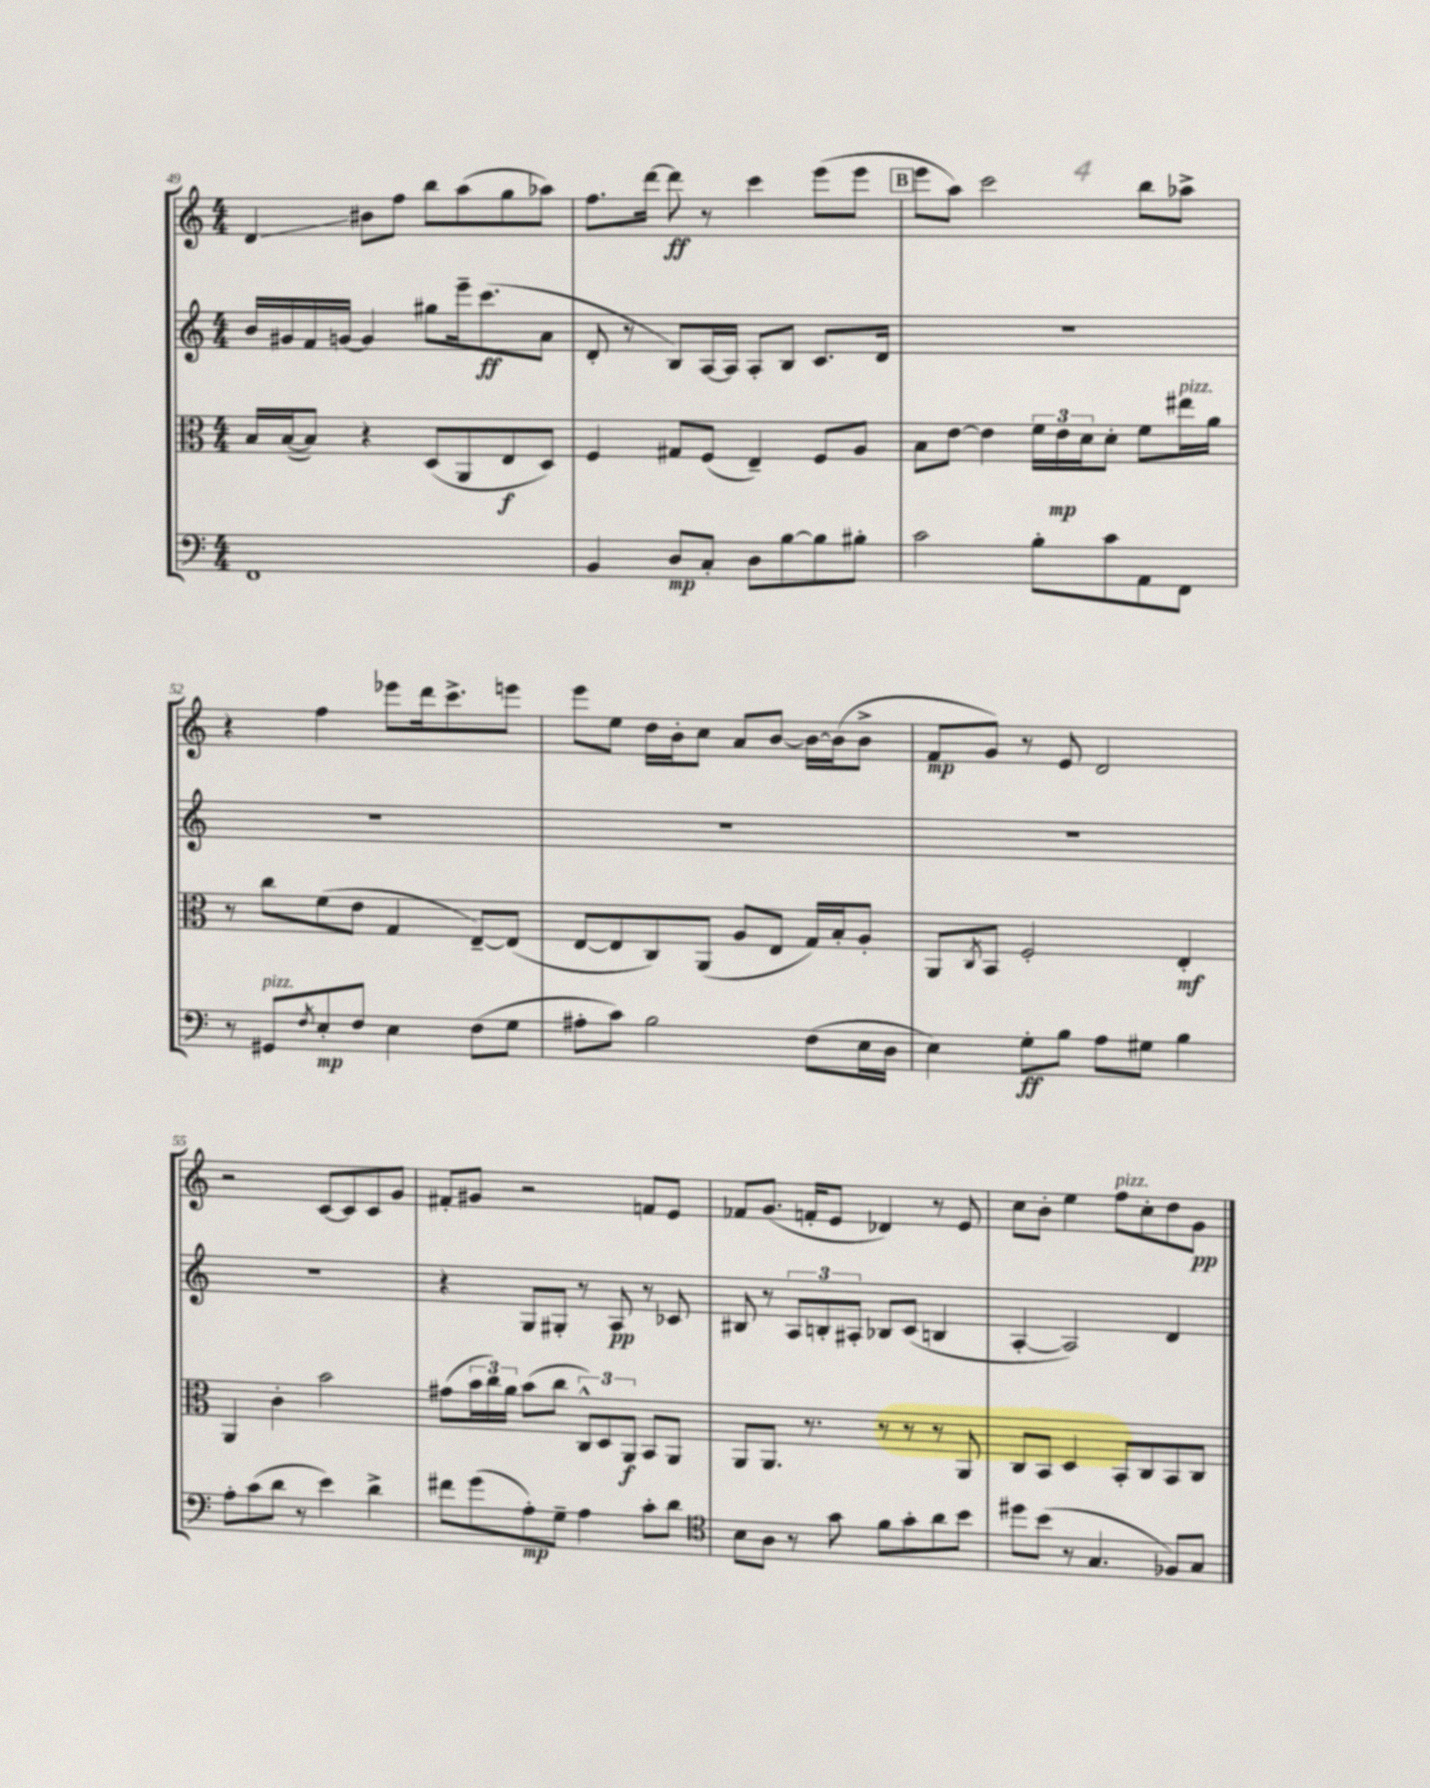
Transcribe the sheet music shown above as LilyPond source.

<<
\new StaffGroup <<
\new Staff = "s0" {
    \clef treble \key c \major \numericTimeSignature \time 4/4
    d'4\glissando bis'8 f''8 b''8 a''8( g''8 aes''8) |
    f''8. d'''16~ d'''8\ff r8 c'''4 e'''8( e'''8 |
    \mark \markup { \box "B" } e'''8 a''8) c'''2 b''8 aes''8-> |
    r4 f''4 ees'''8 d'''16 c'''8.-> e'''8 |
    e'''8 e''8 d''16 b'16-. c''8 a'8 b'8~ b'16~ b'16( b'8-> |
    f'8\mp g'8) r8 e'8 d'2 |
    r2 c'8~ c'8 c'8 g'8 |
    fis'8-. gis'8 r2 f'8 e'8 |
    fes'8 g'8.( f'16-. e'8 des'4) r8 e'8 |
    c''8 b'8-. e''4 f''8^\markup { \italic "pizz." } c''8-. d''8 g'8\pp \bar "|." |
}
\new Staff = "s1" {
    \clef treble \key c \major \numericTimeSignature \time 4/4
    b'16 gis'16 f'16 g'16~ g'4 gis''8 e'''16-- c'''8.\ff( a'8 |
    d'8-. r8 b8) a16~ a16 a8-. b8 c'8. d'16 |
    \mark \markup { \box "B" } R1 |
    R1 |
    R1 |
    R1 |
    R1 |
    r4 g8 gis8-. r8 a8\pp r8 ces'8 |
    bis8 r8 \tuplet 3/2 { a8 b8-. ais8-. } bes8 c'8( b4 |
    a4~-. a2) d'4 \bar "|." |
}
\new Staff = "s2" {
    \clef alto \key c \major \numericTimeSignature \time 4/4
    b16 b16~( b8) r4 d8( a,8 e8\f d8) |
    f4 gis8 f8( e4--) f8 a8 |
    \mark \markup { \box "B" } b8 e'8~ e'4 \tuplet 3/2 { f'16 e'16\mp d'16 } d'8-. f'8 eis''16^\markup { \italic "pizz." } a'16 |
    r8 c''8 f'8( e'8 g4 e8~--) e8( |
    e8~ e8 c8) a,8( a8 e8 g16) b16-. a8-. |
    a,8 \acciaccatura { c8 } b,8 f2-. e4-.\mf |
    a,4 c'4-. b'2 |
    gis'8( \tuplet 3/2 { b'16 c''16) a'16 } b'8( c''8 \tuplet 3/2 { c8-^) d8 a,8\f } b,8 a,8 |
    a,8 a,8. r8. r8 r8 r8 a,8 |
    c8 b,8 d4 b,8-. c8 b,8 c8 \bar "|." |
}
\new Staff = "s3" {
    \clef bass \key c \major \numericTimeSignature \time 4/4
    f,1 |
    b,4 d8\mp c8-. d8 b8~ b8 bis8-. |
    \mark \markup { \box "B" } c'2 b8-. c'8 a,8 f,8 |
    r8 gis,8^\markup { \italic "pizz." } \acciaccatura { f8 } e8-.\mp f8 e4 f8( g8 |
    ais8-. c'8) b2 f8( e16 d16 |
    e4) g8-.\ff b8 a8 gis8 b4 |
    a8-. c'8( d'8 r8 e'4) d'4-> |
    fis'8 g'8( a8-.\mp) g8-- a4 c'8-. d'8 |
    \clef tenor b8 a8 r8 g'8 f'8 g'8-. a'8 b'8 |
    dis''8 b'8( r8 g4. fes8) g8 \bar "|." |
}
>>
>>
\layout { \context { \Score currentBarNumber = #49 } }
